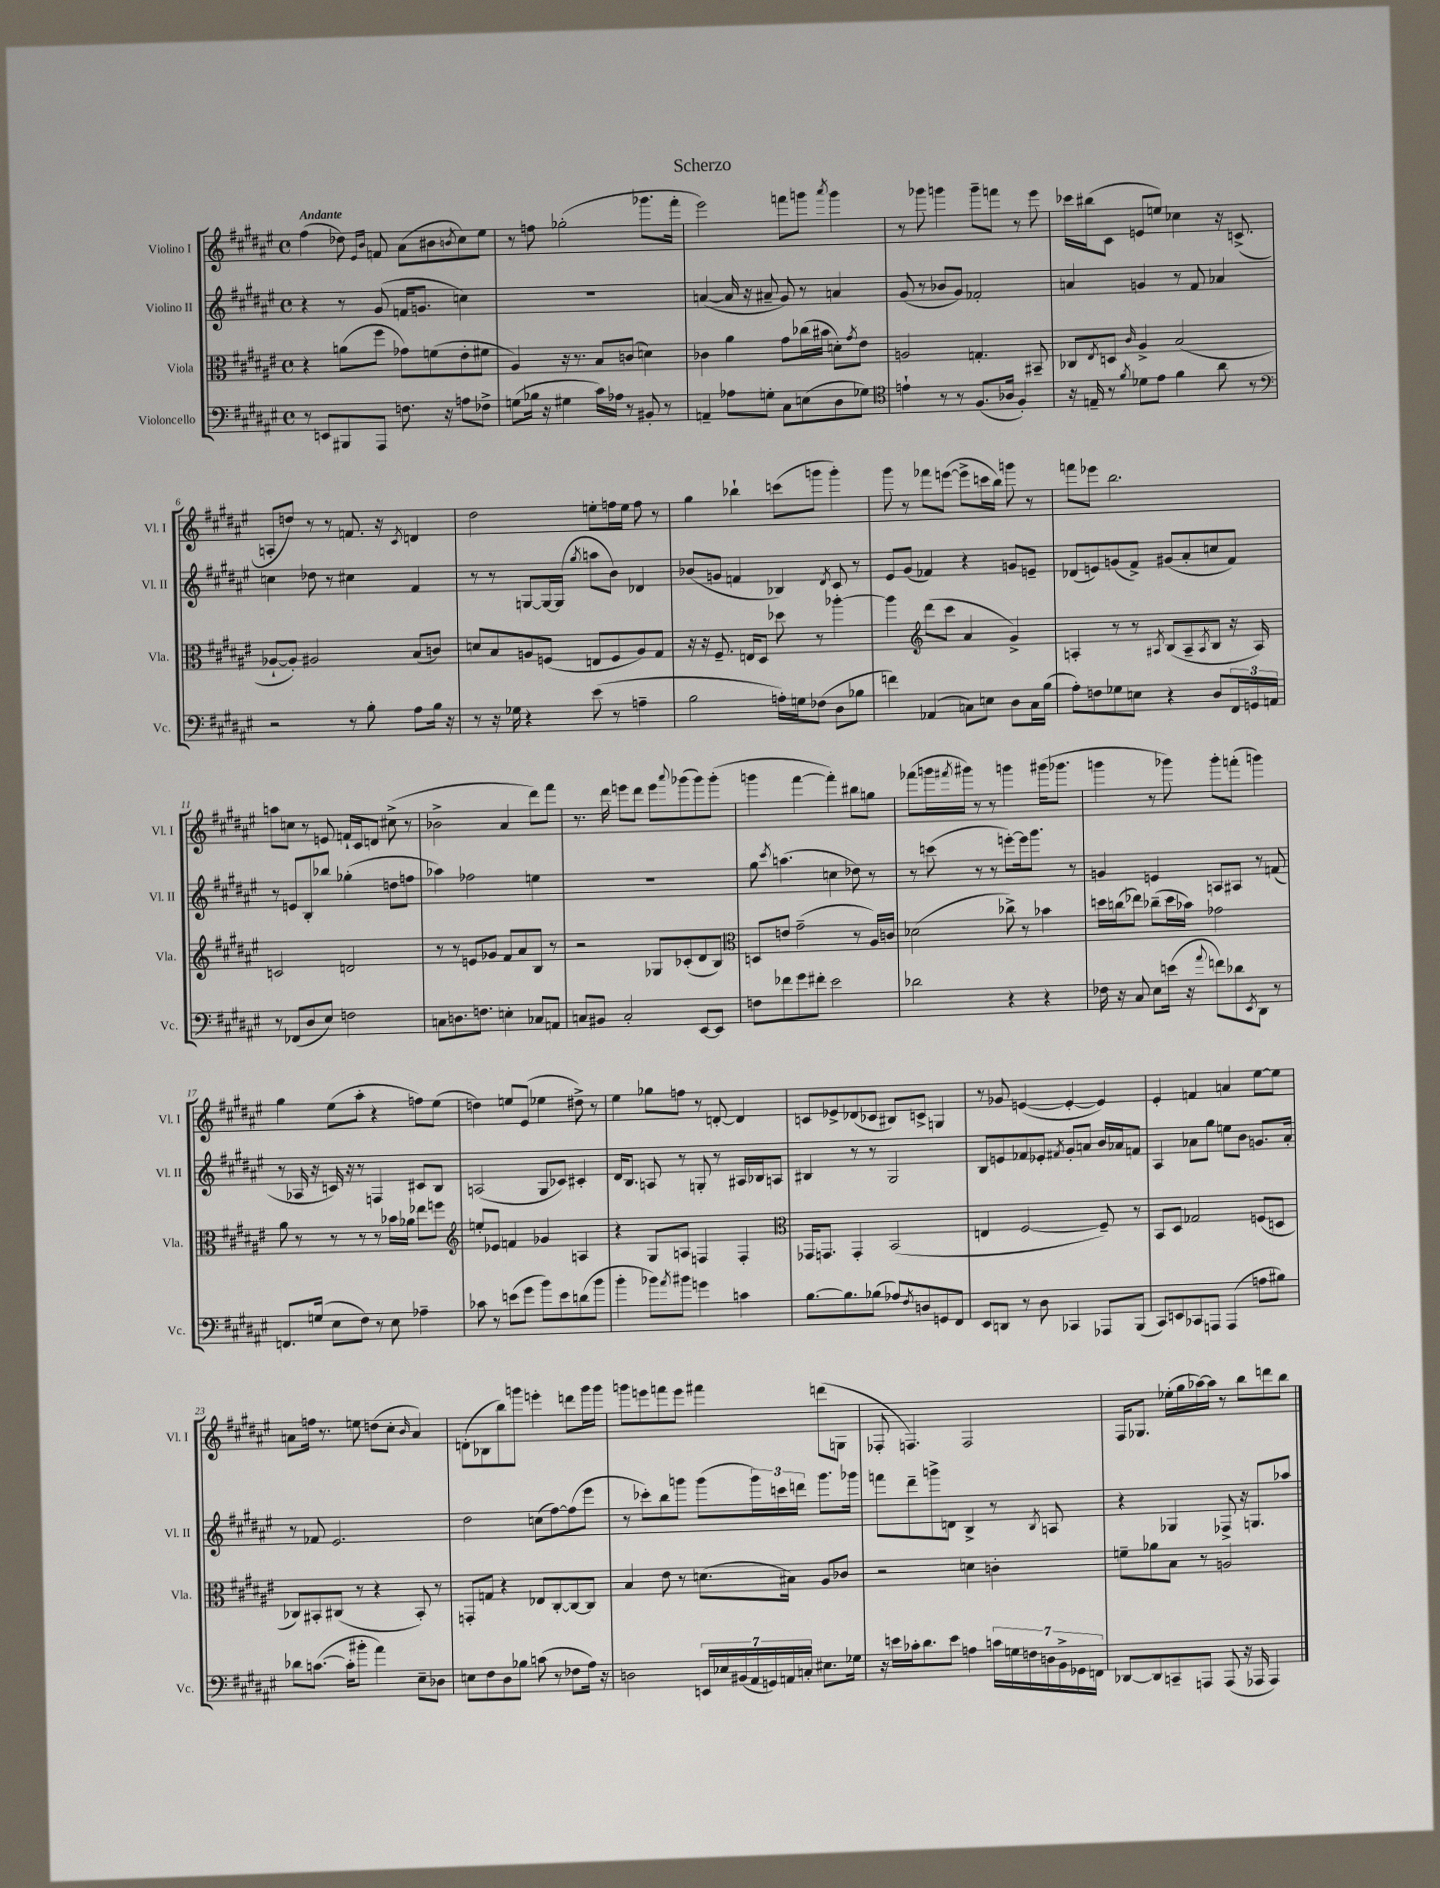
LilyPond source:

\header { title = "Scherzo" }
<<
\new StaffGroup <<
\new Staff = "s0" \with { instrumentName = "Violino I" shortInstrumentName = "Vl. I" } {
    \clef treble \key fis \major \defaultTimeSignature \time 4/4 \tempo "Andante"
    fis''4( des''8) \grace { eis'16 b'16 } f'8 ais'8( bis'8 \acciaccatura { b'8 } cis''8) eis''8 |
    r8 f''8 ges''2-.( ges'''8. fis'''16-. |
    eis'''2) f'''8 g'''8 \acciaccatura { ais'''8 } g'''4 |
    r8 ges'''8 g'''4 g'''8-- f'''8 r8 eis'''8 |
    ces'''16 bis''16( cis'8 e'8 e''8) ces''4 r16 c'8.->( |
    a8-. d''8) r8 r8 f'8. r16 \acciaccatura { cis'8 } d'4 |
    dis''2 e''8-. f''16 e''16 f''8 r8 |
    gis''4 bes''4-! c'''8( g'''8 g'''4-.) |
    gis'''8 r8 fes'''8 e'''8~( e'''8-> c'''16 b''16) g'''8 r8 |
    f'''8 ees'''8 b''2. |
    a''8 c''8 r8 e'8 f'16-! cis'16 d'8 cis''8->( r8 |
    bes'2-> ais'4 dis'''8) fis'''8 |
    r8. dis'''16 e'''8 dis'''8 e'''8 \appoggiatura { ais'''8 } ges'''8( ges'''8) ges'''8-.( |
    g'''4 fis'''4~ fis'''4-.) bis''8 g''8 |
    fes'''8( g'''16 \acciaccatura { fis'''8 } gis'''16) r8 r8 g'''4 gis'''16( ges'''8. |
    g'''4 r8 ges'''8) ges'''8-. f'''8-.( g'''4) |
    gis''4 eis''8( ais''8-. r4 f''8) eis''8( |
    d''4) e''8 eis'8( ees''4 dis''8->) r8 |
    eis''4 ges''8 f''8 r8 d'8~-. d'4 |
    c'8 ees'8-> des'8( ces'8 bis8) c'8-> g4 |
    r8 ges'8 e'4~( e'4~-. e'4) |
    eis'4-. f'4 a'4 eis''8~ eis''8 |
    a'8 f''16 r8. e''8 d''8( cis''8-. \grace { b'16 } a'4) |
    d'8-.( bes8 b''8) g'''8 e'''4-. d'''8 g'''16 g'''16 |
    g'''8 e'''8 f'''8 e'''8 fis'''4 d'''8( g8 |
    fes8-. f4.) f2 |
    fis16 ges8. ees''16-.( gis''16 aes''16~) aes''16 r8 b''8 d'''8 b''8 \bar "|." |
}
\new Staff = "s1" \with { instrumentName = "Violino II" shortInstrumentName = "Vl. II" } {
    \clef treble \key fis \major \defaultTimeSignature \time 4/4
    r4 r8 gis'8( f'16 g'8. c''4) |
    R1 |
    a'4~( a'16 r16 ais'8-- gis'8) r8 a'4 |
    gis'8( r8 bes'8 gis'8) fes'2-. |
    a'4 g'4 r8 fis'8 aes'4 |
    c''4 des''8 r8 cis''4 fis'4 |
    r8 r8 g8~ g16~ g16( \acciaccatura { gis''8 } a''8 b'8) des'4 |
    bes'8( g'8 f'4 bes4) \acciaccatura { dis'8 } cis'8 r8 |
    eis'8 gis'8( fes'4) r4 g'8 e'8-- |
    des'8( e'8) g'8( fis'8->) gis'8( ais'8-. c''8 fis'8) |
    r8 e'8 b8-. bes''8 ges''4-.( d''8 f''8 |
    aes''4) fes''2 e''4 |
    R1 |
    gis''8 \acciaccatura { cis'''8 } a''4.( c''4 des''8) r8 |
    r8 c'''8( r8 r8 e'''8~-.) e'''16 gis'''8. r8 |
    g'4 e'4 a8 ais8 r8 f'8( |
    r8 aes16 r16 c'16) r16 r8 f4 cis'8 b8 |
    a2( gis8 ces'8) cis'4-. |
    dis'16 b8. a8 r8 g8-. r8 ais16 bes16 a8 |
    bis4 r8 r8 gis2 |
    b8 e'8 fes'8 ees'8-. \acciaccatura { fis'8 } gis'8-. a'8 b'16 aes'16 f'8 |
    ais4 aes'8 gis''8 e''8 b'8 g'8. aes'16-. |
    r8 fes'8 eis'2. |
    dis''2 c''8( fis''8~) fis''8( eis'''8 |
    r8 ces'''8-.) b''8 g'''8 g'''8( \tuplet 3/2 { g'''16) c'''16 d'''16 } g'''8. ges'''16 |
    f'''8 dis'''8-- g'''8-> d'8 b4-> r8 \acciaccatura { b8 } a8 |
    r4 ges4 fes8-> r16 g8. aes''8 \bar "|." |
}
\new Staff = "s2" \with { instrumentName = "Viola" shortInstrumentName = "Vla." } {
    \clef alto \key fis \major \defaultTimeSignature \time 4/4
    r4 a'8( fis''8 ges'8) f'8( eis'8-. fis'8 |
    ais4) r16 r8. b8 c'8( d'4) |
    ces'4 ais'4 gis'8 ces''16( bis'16 d'8-.) \acciaccatura { gis'8 } eis'8 |
    a2 g4.-. bis,8-- |
    ces8 \acciaccatura { eis8 } d8 \grace { cis'16 } ais4-> b2( |
    aes8~-! aes8-.) ais2 b8( c'8) |
    d'8 b8 a8 f8( e8 f8 a8) gis8 |
    r16 r16 fis8.-- e16 dis8 des''8 r8 aes''4~-. |
    aes''4 \clef treble dis'''8( cis'''8 ais'4 gis'4->) |
    a4-. r8 r8 \acciaccatura { ais8 } b8( ais8-- \acciaccatura { ais8 } b8 r16 ais16) |
    c'2 d'2 |
    r8 r8 e'8 ges'8 fis'8 ais'8 b8 r8 |
    r2 ges8 ces'8-.( dis'8 b8) |
    \clef alto d8 e'8 gis'2--( r8 ais16) c'16 |
    des'2( ces''8->) r8 bes'4 |
    d''16 c''16( ees''8) ces''8--( d''16 bes'16) ges'2 |
    ais'8 r8 r8 r8 r8 bes'16 aes'16 ees''8 f''8 |
    \clef treble e''8-. ees'8 f'4 ges'4 a4 |
    r4 gis8 a8 f4 f4-. |
    \clef alto ges,16 g,8. g,4-. b,2( |
    e4 fis2~ fis8--) r8 |
    b,8 dis8 ges2 f8( d8 |
    ces8) bis,8-. cis8( r8 r4 bis,8-.) r8 |
    g,8-. g8 r4 ees8 cis8~-. cis8~ cis8 |
    b4 eis'8 r8 d'8.( bis16) ais8 ces'8 |
    r2 d'4 c'4-. |
    f'8-- aes'8 b8 r8 a2 \bar "|." |
}
\new Staff = "s3" \with { instrumentName = "Violoncello" shortInstrumentName = "Vc." } {
    \clef bass \key fis \major \defaultTimeSignature \time 4/4
    r8 e,8 bis,,8 ais,,8 f8. r16 a8 fes8-> |
    g8( bes16 r16 gis4 cis'16) aes16 r8 bis,8-. r8 |
    a,4-- aes8 g8-. cis8 e8( dis8 ges8) |
    \clef tenor e'4-! r8 r8 fis8.( aes16 fis4-.) |
    r16 e16-- r8 \acciaccatura { fis'8 } des'8 eis'8 fis'4 ais'8 r8 |
    \clef bass r2 r8 b8-. ais8 b16 r16 |
    r8 r16 ges16 r4 eis'8( r8 a4-- |
    b2 a16-.) g16 fes8( dis8 bes8 |
    f'4) aes,4( c8) e8 dis8 c16 b16( |
    ais8-.) f8 ges8 e8 r4 dis8 \tuplet 3/2 { fis,16 g,16 a,16 } |
    r8 fes,8( dis8 eis8) f2 |
    c8 d8. f8. e4-. ces8 a,8 |
    c8 bis,8 c2-. eis,8~ eis,8 |
    f8 fes'8 gis'8 fis'8-. eis'2 |
    des'2 r4 r4 |
    fes16 r16 cis8 eis8 e'16( r16 \appoggiatura { ais'8 } f'8) des'8 \acciaccatura { eis,8 } dis,8 r8 |
    f,8. g16( eis8 fis8) r8 eis8 aes4-- |
    ces'8 r8 e'8( gis'8 b'8) e'8 d'8( b'8 |
    b'4-. bes'8) \acciaccatura { ais'8 } bis'8 g'4 c'4 |
    b8.~ b8. bes8( aes8) \acciaccatura { fis8 } d8 g,8 fis,8 |
    eis,8 d,8 r8 dis8 ces,4 aes,,8 b,,8( |
    cis,8) e,8 ces,8 a,,8 a,,4( a8 bis8) |
    des'8 c'8.~( c'16-. bis'8-. ais'4) eis8-- des8 |
    e8 fis8 dis8 bes8 c'8( r8 fes8 ais16) r16 |
    d2 \tuplet 7/4 { e,16 ees16 bis,16( ais,16 g,16) a,16 c16-. } eis8. ges16 |
    r16 e'16 ces'16-. dis'8. e'8 a4 \tuplet 7/4 { c'16 g16 f16 d16 b,16-> ges,16 f,16 } |
    des,8~ des,8 c,8-- a,,8 a,,8( r16 aes,,16 aes,,4) \bar "|." |
}
>>
>>
